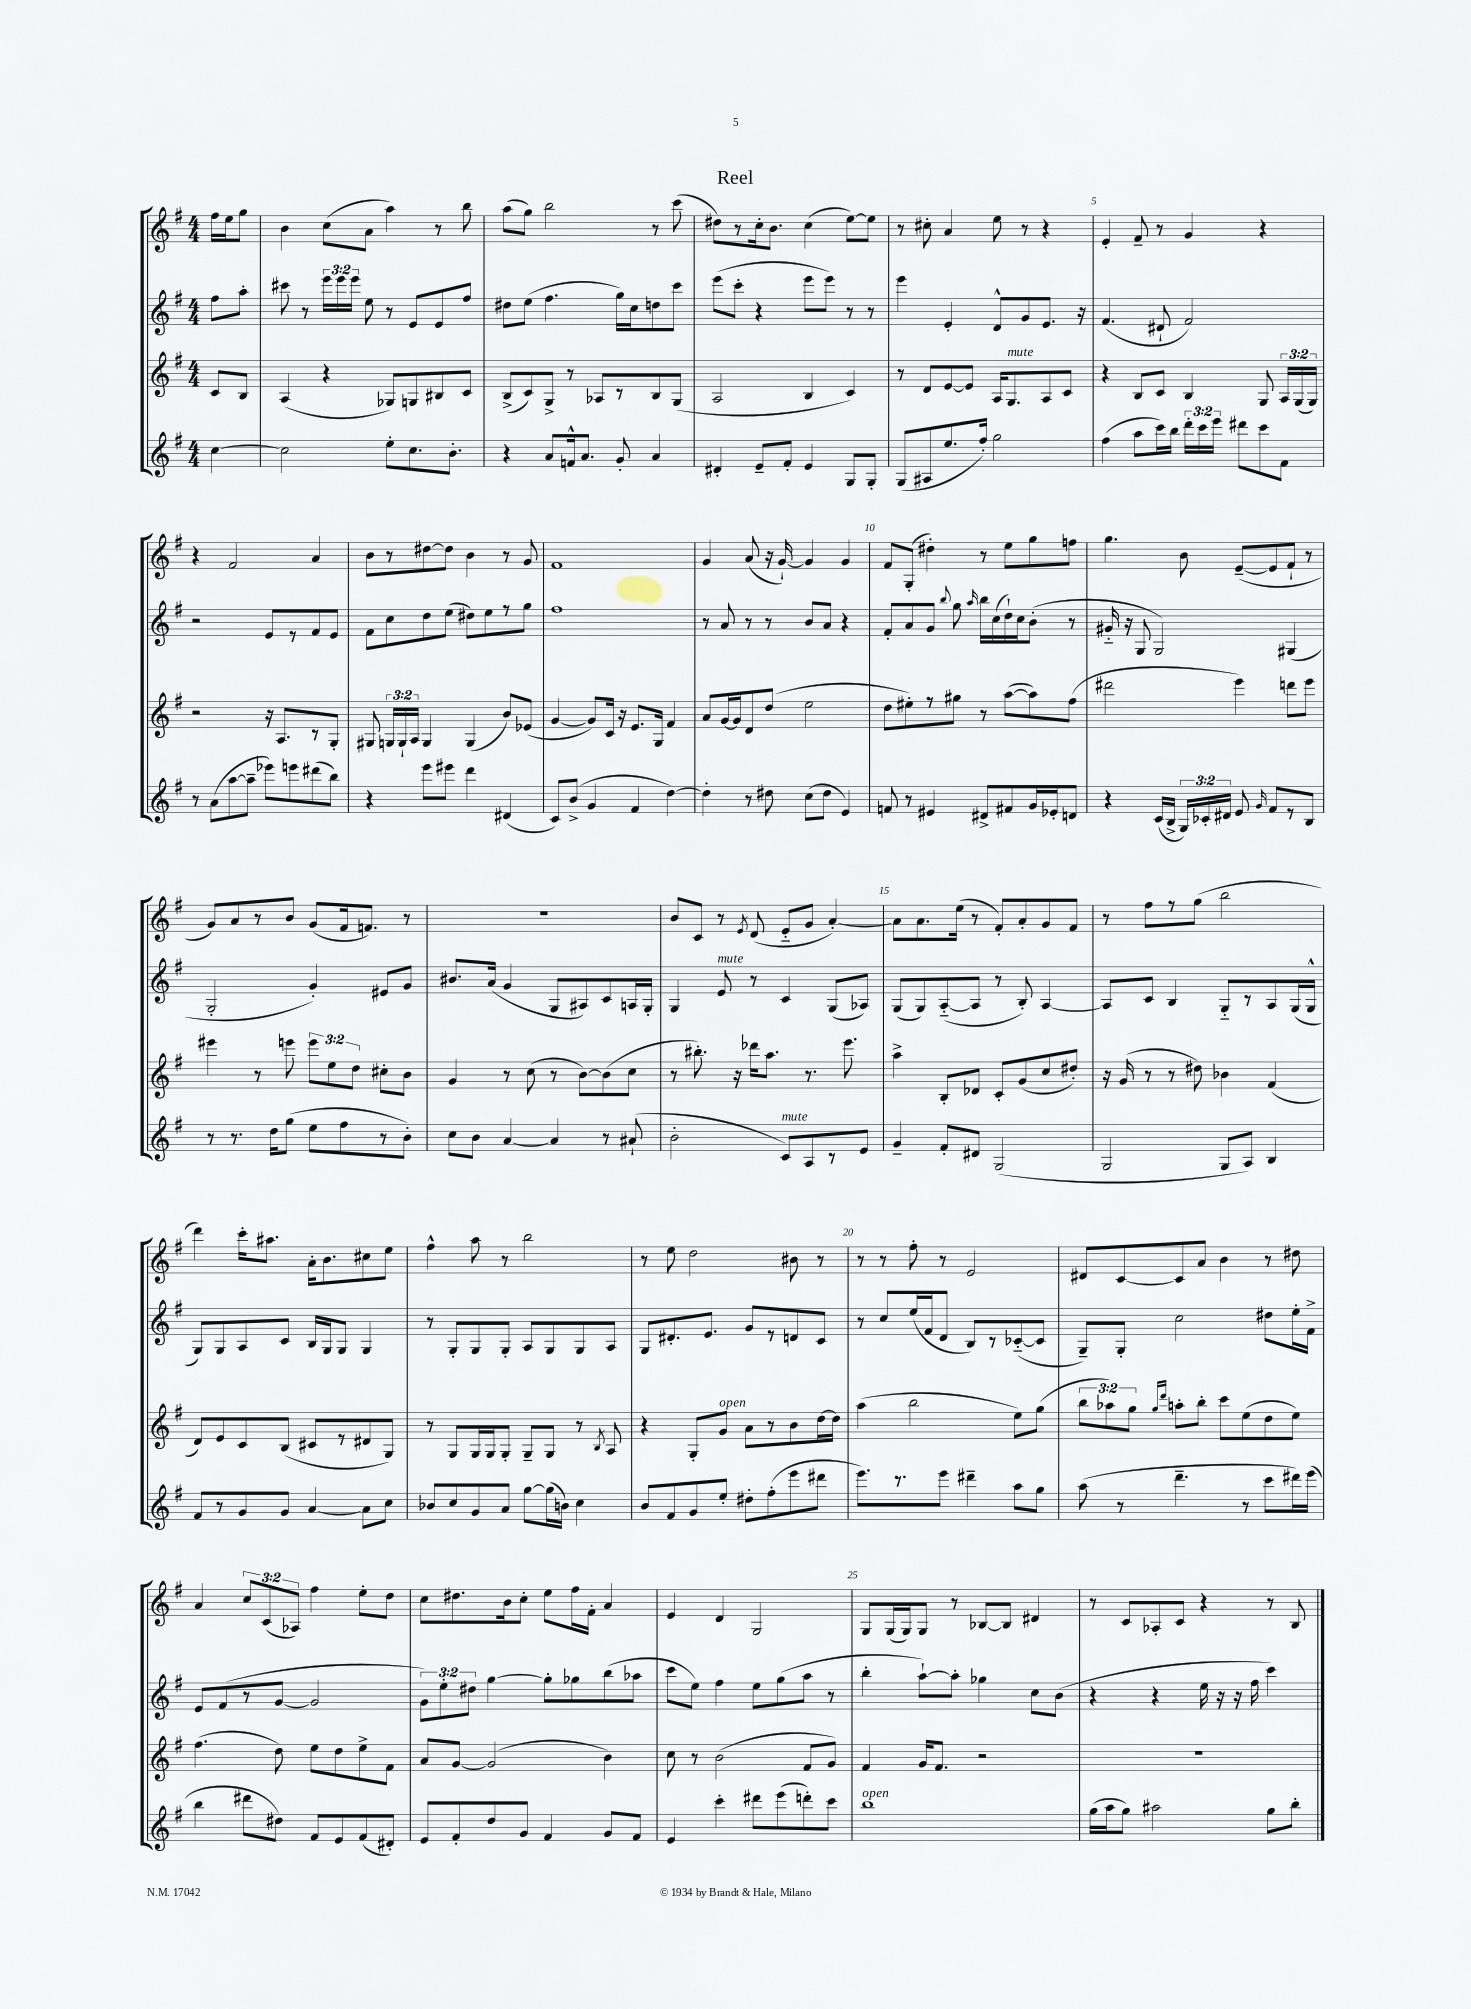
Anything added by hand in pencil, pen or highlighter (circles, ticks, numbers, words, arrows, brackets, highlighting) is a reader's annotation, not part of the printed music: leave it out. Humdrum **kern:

**kern	**kern	**kern	**kern
*part4	*part3	*part2	*part1
*staff4	*staff3	*staff2	*staff1
*clefG2	*clefG2	*clefG2	*clefG2
*k[f#]	*k[f#]	*k[f#]	*k[f#]
*M4/4	*M4/4	*M4/4	*M4/4
=	=	=	=
[4cc\	8c/L	8ff#\L	16ff#\LL
.	.	.	16ee\J
.	8B/J	8aa'\J	8gg\J
=1	=1	=1	=1
2cc\]	(4A/	8ccc#X\	4b\
.	.	8r	.
.	4r	24eee\LL	(8cc\L
.	.	24eee\	.
.	.	24eee\JJ	.
.	.	8ee\	8a\J
8ee'\L	8G-X/L)	8r	4aa\)
8.cc\	8Gn/	8e/L	.
.	8B#X/	8e/	8r
8.b'\J	.	.	.
.	8c/J	8ff#/J	8bb\
=2	=2	=2	=2
4r	(8B^/L	8dd#X\L	(8aa\L
.	8c/)	(8ee\J	8gg\J)
8a/L	8G^/J	4.ff#\	2bb\
16fn^^/k	8r	.	.
8.a/J	.	.	.
.	8A-X/L	.	.
8g'/	8r	16gg\LL)	.
.	.	16cc\J	.
4a/	8B/	8ddn\	8r
.	(8G/J	8ccc\J	(8ccc\
=3	=3	=3	=3
4d#X'/	2A/	(8eee\L	8dd#X\L)
.	.	8ccc'\J	8r
8e~/L	.	4r	16cc'\k
.	.	.	8.b\J
8f#'/J	.	.	.
4e/	4B/	8eee\L	(4cc\
.	.	8eee\J)	.
8G/L	4c/)	8r	[8ee\L)
8G'/J	.	8r	8ee\J]
=4	=4	=4	=4
(8G/L	8r	4eee\	8r
8A#X/	8d/L	.	8cc#X'\
8.ee/	[8e/	4e'/	4a/
.	8e/J]	.	.
16ff#'/Jk)	.	.	.
2gg\	16A/KL	8d^^/L	8ee\
!	!LO:TX:a:i:t=mute	!	!
.	8.G/	.	.
.	.	8g/	8r
.	8A/	8.e/J	4r
.	8c/J	.	.
.	.	16r	.
=5	=5	=5	=5
(4ff#\	4r	(4.f#/	4e'/
8aa\L	8B/L	.	8f#~/
16ccc\L)	8c/J	8d#X`/	8r
16bb\JJ	.	.	.
24ddd'\LL	4B/	2f#/)	4g/
24ccc\	.	.	.
24eee\JJ	.	.	.
8ddd#X\L	.	.	.
8ccc\	8G/	.	4r
8f#\J	24A/LL	.	.
.	(24G/	.	.
.	24G/JJ)	.	.
!!LO:LB:g=z
=6	=6	=6	=6
8r	2r	2r	4r
(8a\L	.	.	.
[8aa\	.	.	2f#/
8aa~\J]	.	.	.
8eee-X\L)	16r	8e/L	.
.	8.A/L	.	.
8eeen\	.	8r	.
(8ddd#X\	8r	8f#/	4a/
8bb\J)	8G'/J	8e/J	.
=7	=7	=7	=7
4r	8G#X/	8f#\L	8b\L
.	24Gn/LL	8cc\	8r
.	24G`/	.	.
.	24A/JJ	.	.
8eee\L	4G/	8dd\	[8dd#X\
8eee#X\J	.	(8ee\J	8dd#\J]
4ddd\	(4G/	8dd#X\L)	4b\
.	.	8ee\	.
(4d#X/	8b/L)	8r	8r
.	(8e-X/J	8gg\J	8g/
=8	=8	=8	=8
8c/L)	[4g/	1ff#	1f#
(8b^/J	.	.	.
4g/	8g/L])	.	.
.	16c/Jk	.	.
.	16r	.	.
4f#/	8.e/L	.	.
.	16G/Jk	.	.
[4dd\)	4f#/	.	.
=9	=9	=9	=9
4dd'\]	8a/L	8r	4g/
.	[16g/L	8a/	.
.	16g/J]	.	.
8r	8d/	8r	(8a/
8dd#X\	(8dd/J	8r	16r
.	.	.	[16g`/)
(8cc\L	2ee\	8b/L	4g/]
8dd#\J	.	8a/J	.
4e/)	.	4r	4g/
=10	=10	=10	=10
8fn/	8dd\L	8f#'/L	8f#/L
8r	8ee#X'\)	8a/	(8G'/J
4e#X/	8r	8g/J	4dd#X'\)
.	.	8qqbb/	.
.	8gg#X\J	8gg\	.
.	.	16qqaa/	.
8d#X^/L	8r	16bb\LL	8r
.	.	(16cc\	.
8f#X/	([8aa\L	16dd`\)	8ee\L
.	.	16cc\J	.
16g/L	8aa\])	(8b'\J	8gg\
16e-X'/J	.	.	.
8dn/J	(8ff#\J	8r	8ffn\J
=11	=11	=11	=11
4r	2ddd#X\	16g#X/	4.gg\
.	.	16r	.
.	.	8G/	.
(16c/LL	.	2G/)	.
16B^/JJ	.	.	.
24G/LL)	.	.	8b\
24c-X'/	.	.	.
24d#X/JJ	.	.	.
8e/	4eee\)	.	([8e~/L
16qqg/	.	.	.
8f#/L	.	.	8e/]
8r	8dddn\L	(4G#X/	8f#`/J
8B/J	8eee\J	.	8r
!!LO:LB:g=z
=12	=12	=12	=12
8r	4eee#X\	2G'/	8g/L)
8.r	.	.	8a/
.	8r	.	8r
16dd\KL	.	.	.
(8gg\J	8eeen\	.	8b/J
8ee\L	12eee\L	4g'/)	(8g/L
.	12ee\	.	.
8ff#\	.	.	16f#/k
.	12dd\J	.	.
.	.	.	8.fn/J)
8r	8cc#X'\L	8e#X/L	.
8b'\J)	8b\J	8g/J	8r
=13	=13	=13	=13
8cc\L	4g/	8.b#X/L	1r
8b\J	.	.	.
.	.	(16a/Jk	.
[4a/	8r	4g/	.
.	(8cc\	.	.
4a/]	8r	8G/L	.
.	[8b\L)	8A#X/)	.
8r	(8b\]	8c/	.
(8a#X`/	8cc\J	16An/L	.
.	.	16G'/JJ	.
=14	=14	=14	=14
2b'\	8r	4G/	8b/L
.	8.bb#X'\)	.	8c/J
!	!	!LO:TX:a:i:t=mute	!
.	.	8e/	8r
.	16r	.	.
.	.	.	8qe/
.	16ddd-X\KL	8r	(8d/
.	8.aa\J	.	.
!LO:TX:a:i:t=mute	!	!	!
8c/L)	.	4c/	8e/L
8A/	8.r	.	8g/J
8r	.	(8G/L	[4a'/)
.	8.eee\	.	.
8e/J	.	8A-X/J)	.
=15	=15	=15	=15
4g~/	4aa^\	(8G/L	8a\L]
.	.	8G/)	8.a\
8f#'/L	8B'/L	([8A/	.
.	.	.	(16ee\Jk
8d#X/J	8d-X/J	8A/J]	8r
(2G/	8c'/L	8r	8f#'/L)
.	(8g/	8B'/)	8a'/
.	8cc/	[4A/	8g/
.	8dd#X'/J)	.	8f#/J
=16	=16	=16	=16
2G/	16r	8A/L]	8r
.	(16g/	.	.
.	8r	8c/J	8ff#\L
.	8r	4B/	8r
.	8dd#X\)	.	(8gg\J
8G/L	4b-X\	8G/L	2bb\
8A/J)	.	8r	.
4B/	(4f#/	8A/	.
.	.	(16G/L	.
.	.	16G^^/JJ	.
!!LO:LB:g=z
=17	=17	=17	=17
8f#/L	8d/L)	8G/L)	4ddd\)
8r	8e/	8G/	.
8g/	8c/	8A/	16ccc'\KL
.	.	.	8.aa#X\J
8g/J	(8B/J	8c/J	.
[4a/	8c#X/L	16B/LL	16a'\KL
.	.	16G/J	8.b\
.	8r	8G/J	.
8a\L]	8d#X/	4G/	8cc#X\
8cc\J	8G/J)	.	8ee\J
=18	=18	=18	=18
8b-X/L	8r	8r	4ff#^^\
8cc/	8G/L	8G'/L	.
8g/	16G/L	8G/	8aa\
.	16G/J	.	.
8a/J	8G'/J	8G'/J	8r
[8gg\L	8G~/L	8A/L	2bb\
(16gg\L]	8G/J	8G/	.
16bn\JJ)	.	.	.
4cc\	8r	8G/	.
.	8qB/	.	.
.	8A/	8A/J	.
=19	=19	=19	=19
8b/L	4r	8G/L	8r
8f#/	.	8.d#X'/	8ee\
8g/	8G'/L	.	2dd\
.	.	8.e/J	.
!	!LO:TX:a:i:t=open	!	!
8ee'/J	8g/J	.	.
8dd#X'\L	8a\L	8g/L	.
(8ff#'\	8r	8r	.
8eee\	8b\	8dn/	8b#X\
8ddd#X\J	[16dd\L	8c/J	8r
.	16dd\JJ]	.	.
=20	=20	=20	=20
8.eee\L)	(4aa\	8r	8r
.	.	8cc/L	8r
8.r	.	.	.
.	2bb\	(16ee/L	8ff#'\
.	.	16f#/J	.
8eee\J	.	8d/J	8r
4ddd#X~\	.	8B/L)	2e/
.	.	8r	.
8aa\L	8ee\L)	([8c-X/	.
8gg\J	(8gg\J	8c-/J]	.
=21	=21	=21	=21
(8aa\	12bb\L	8G~/L)	8d#X/L
.	12aa-X\)	.	.
8r	.	8G'/J	[8c/
.	12gg\J	.	.
.	16qqgg/LL	.	.
.	16qqddd/JJ	.	.
4.ddd~\	8aan'\L	2cc\	8c/]
.	8bb'\J	.	8a/J
.	8ccc\L	.	4b\
8r	(8ee\	.	.
8ccc\L	8dd\	8dd#X\L	8r
16ddd#X\L)	8ee\J)	16ee'\L	8dd#X\
(16eee\JJ	.	16f#^\JJ	.
!!LO:LB:g=z
=22	=22	=22	=22
4bb\	(4.ff#\	8e/L	4a/
.	.	(8f#/	.
8ddd#X\L	.	8r	12cc/L
.	.	.	(12c/
8dd#X\J)	8dd\)	[8g/J	.
.	.	.	12A-X/J)
8f#/L	8ee\L	2g/]	4ff#\
8e/	8dd\	.	.
(8f#/	8ee^\	.	8ee'\L
8d#X'/J)	8f#\J	.	8dd\J
=23	=23	=23	=23
8e/L	8a/L	12g\L)	8cc\L
.	.	12ee'\	.
8f#'/	[8g/J	.	8.dd#X\
.	.	12dd#X\J	.
8dd/	(2g/]	[4gg\	.
.	.	.	16b\k
8g/J	.	.	8cc'\J
4f#/	.	8gg'\L]	8ee\L
.	.	8gg-X\	16ff#\L
.	.	.	16f#'\JJ
8g/L	4b\)	(8bb\	4a/
8f#/J	.	8aa-X\J	.
=24	=24	=24	=24
4e/	8cc\	8ccc\L	4e/
.	8r	8ee\J)	.
4ccc'\	(2b\	4ff#\	4d/
8ddd#X\L	.	8ee\L	2G/
(8eee\	.	(8gg\	.
8dddn'\)	8f#/L	8aa\J	.
8ccc\J	8g/J)	8r	.
=25	=25	=25	=25
!LO:TX:a:i:t=open	!	!	!
1bb	4f#/	4bb'\	8G/L
.	.	.	(16G/L
.	.	.	16G/J)
.	16g/KL	[8aa`\L)	8G/J
.	8.f#/J	.	.
.	.	8aa'\J]	8r
.	2r	4gg-X\	[8B-X/L
.	.	.	8B-/J]
.	.	8cc\L	4d#X/
.	.	(8b\J	.
=26	=26	=26	=26
(16gg\LL	1r	4r	8r
16aa\J	.	.	.
8gg\J)	.	.	8c/L
2aa#X\	.	4r	8A-X'/
.	.	.	8c/J
.	.	16ee\	4r
.	.	16r	.
.	.	16r	.
.	.	16ff#\	.
8gg\L	.	4ccc\)	8r
8bb'\J	.	.	8B/
==	==	==	==
*-	*-	*-	*-
